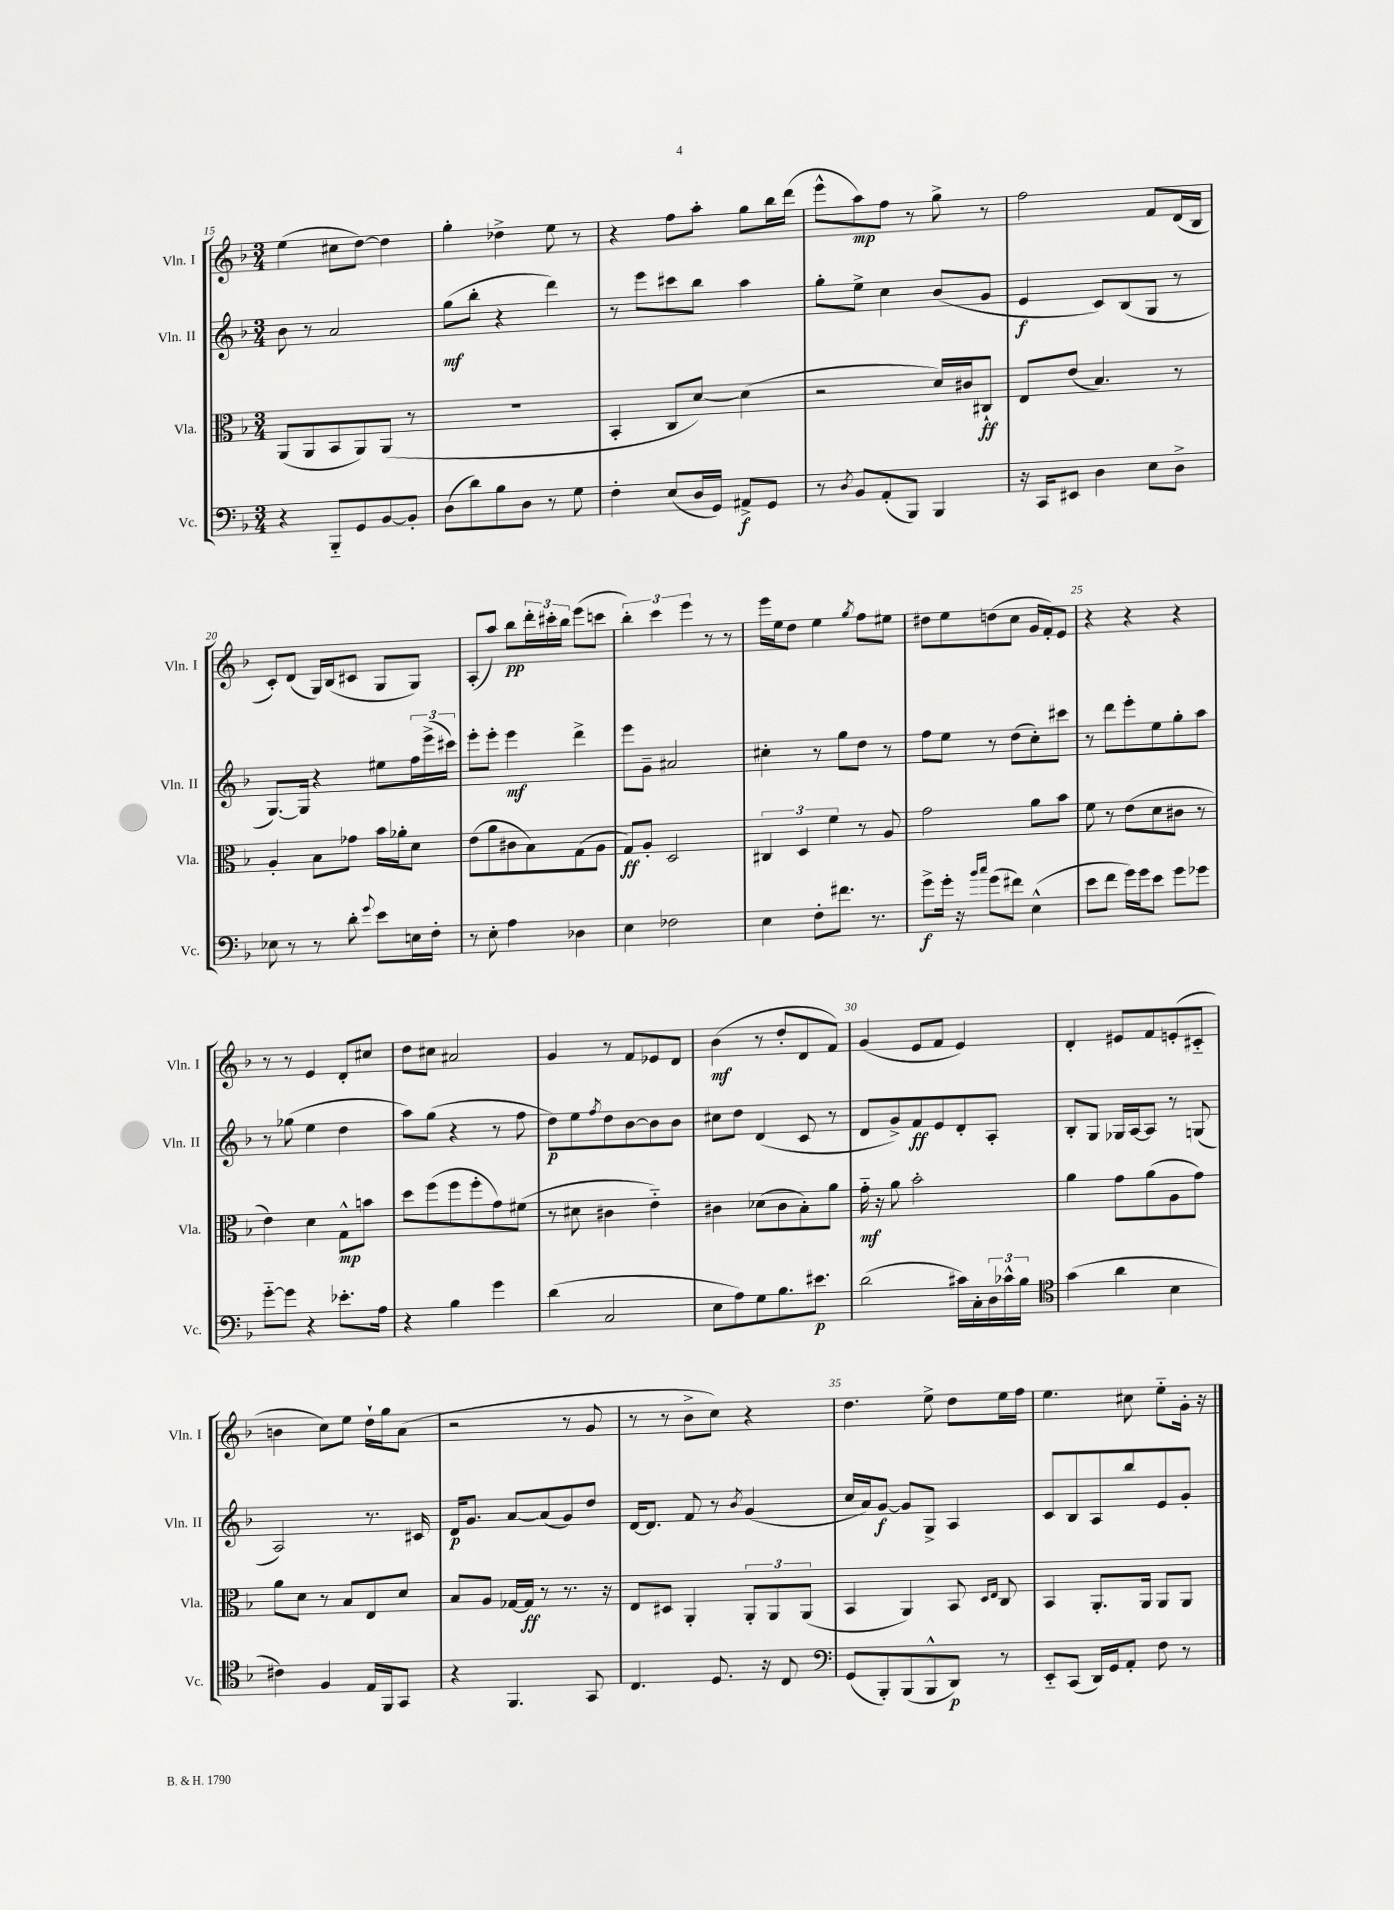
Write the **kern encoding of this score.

**kern	**kern	**kern	**kern
*staff4	*staff3	*staff2	*staff1
*clefF4	*clefC3	*clefG2	*clefG2
*k[b-]	*k[b-]	*k[b-]	*k[b-]
*M3/4	*M3/4	*M3/4	*M3/4
4r	(8AA	8b-	(4ee
.	8AA	8r	.
8BBB-'~	8BB-	2a	8cc#
8GG	8AA)	.	[8dd)
[8BB-	(8AA	.	4dd]
8BB-']	8r	.	.
=	=	=	=
(8D	2.r	(8gg	4gg'
8d)	.	8bb-'	.
8B-	.	4r	4dd-^
8D	.	.	.
8r	.	4ddd)	8ee
8G	.	.	8r
=	=	=	=
4F'	4BB-'	8r	4r
.	.	8eee	.
(8E	8C	8ccc#	8ff
16D	[8d)	8bb-	8aa'
16GG)	.	.	.
8AA#^	(4d]	4aa	8gg
8GG	.	.	16bb-
.	.	.	(16ddd
=	=	=	=
8r	2r	8gg'	8eee^^
8qD	.	.	.
8BB-	.	8ee^	8aa)
(8AA'	.	4cc	8ff
8BBB-)	.	.	8r
4BBB-	16d)	(8b-	8gg^
.	16c#	.	.
.	8C#`	8g	8r
=	=	=	=
16r	8E	4e	2ff
16CC	.	.	.
8EE#	(8e	.	.
4D	4.B-)	8c)	.
.	.	(8B-	.
8E	.	8G	8f
8D^	8r	8r	(16d
.	.	.	16B-
=	=	=	=
8E-	4A'	[8.G)	8c')
8r	.	.	(8d
.	.	16G]	.
8r	8B-	4r	16G)
.	.	.	(16B-
8d'	8g-	.	8c#
8qqg	.	.	.
8e	16b-	8ee#	8G
.	16a-'	.	.
16E	8d	24ff	8G)
.	.	(24eee^	.
16F'	.	.	.
.	.	24ccc#)	.
=	=	=	=
8r	(8e	8eee'	(8A'
8E'	8a	8eee'	8aa)
4A	8c#	4eee	8bb-
.	8B-)	.	24ddd'
.	.	.	24ccc#'
.	.	.	24bb-
4D-	(8G	4ddd^	(8eee
.	8A	.	8ccc
=	=	=	=
4E	8G)	8eee	6bb-')
.	8A'	8g~	.
.	.	.	6ccc
2F-	2D	2a#	.
.	.	.	6eee
.	.	.	8r
.	.	.	8r
=	=	=	=
4E	6C#	4cc#'	16eee
.	.	.	16ee
.	.	.	8dd
.	6D	.	.
8F'	.	8r	4ee
.	6f	.	.
8.f#	.	8gg	.
.	.	.	8qgg
.	8r	8dd	8ff
8.r	.	.	.
.	8A	8r	8ee#
=	=	=	=
8g^	2g	8ff	8dd#
16g'	.	8ee	8ee
16r	.	.	.
16qqb-	.	.	.
16qqcc	.	.	.
(8g	.	8r	(8dd
8f#)	.	(8dd	8cc
(4E^^	8a	8cc')	16g
.	.	.	16f')
.	8b-	8ccc#	8e
=	=	=	=
8e	8f	8r	4r
8f	8r	8ddd	.
16g)	(8e	8eee'	4r
16g	.	.	.
8e	8d	8ee	.
8g	8c#	8gg'	4r
8g-	8r	8aa	.
=	=	=	=
[8g'~	4e)	8r	8r
8g]	.	(8gg-	8r
4r	4d	4ee	4e
8.e-'	8G^^	4dd	8d'
.	8b	.	8cc#
16A	.	.	.
=	=	=	=
4r	8dd	8aa)	8dd
.	(8ff	(8gg	8cc#
4B-	8ff	4r	2a#
.	8ff'	.	.
4g	8g)	8r	.
.	(8f#	8ff	.
=	=	=	=
(4d	8r	8dd)	4g
.	8d#	8ee	.
.	.	8qff	.
2C	4c#	8dd	8r
.	.	[8b-	8f
.	4e'~)	8b-]	8e-
.	.	8b-	8d
=	=	=	=
8E	4c#	8cc#	(4b-
8A)	.	8dd	.
8G	(8d-	(4d	8r
8.B-	8c#	.	8dd'
.	8B-')	8c	8d
8.e#	.	.	.
.	8a	8r	8f)
=	=	=	=
(2d	16g'~	8d	(4g
.	16r	.	.
.	8a	8g^)	.
.	2b-'	8f	8e
.	.	8e	8f
16c#)	.	8d'	4e)
16C'	.	.	.
24D	.	8A'	.
24c-^^	.	.	.
24B-	.	.	.
=	=	=	=
*clefC4	*	*	*
(4g	4a	8B-'	4d'
.	.	8G	.
4a	8g	16G-	8e#
.	.	[16A	.
.	(8a	8A]	8f
4B-	8A	8r	(8e'
.	8g)	(8G	8c#'~
=	=	=	=
4c#)	8a	2A)	4b
.	8d	.	.
4F	8r	.	8cc)
.	8B-	.	8ee
16E	8E	8.r	16dd`
16FF	.	.	16gg
8GG	8d	.	(8a
.	.	16c#	.
=	=	=	=
4r	8B-	16d	2r
.	.	8.g	.
.	8A	.	.
4.FF	[16G-	[8a	.
.	16G-]	.	.
.	8r	(8a]	.
.	8.r	8g)	8r
8GG	.	8dd	8g
.	16r	.	.
=	=	=	=
4.C	8E	[16d	8r
.	.	8.d]	.
.	8D#	.	8r
.	4AA'	8f	8b-^
8.D	.	8r	8cc)
.	.	8qb-	.
.	12AA'	(4g	4r
16r	.	.	.
.	12AA	.	.
8C	.	.	.
.	(12AA	.	.
=	=	=	=
*clefF4	*	*	*
(8GG	4BB-	16cc	4.dd
.	.	16a)	.
8BBB-')	.	[8g	.
(8BBB-	4AA)	8g]	.
8BBB-^^	.	8G^	8ee^
8DD)	8BB-	4A	8dd
.	16qqD	.	.
.	16qqE	.	.
8r	8C	.	16ee
.	.	.	16ff
=	=	=	=
8EE'~	4BB-	8c	4.ee
(8CC	.	8B-	.
16DD)	8.AA'	8A	.
16GG	.	.	.
8AA'	.	8bb-	8cc#
.	16AA	.	.
8F	8AA	8e	8ee'~
8r	8AA	8g'	16g'
.	.	.	16r
==	==	==	==
*-	*-	*-	*-
